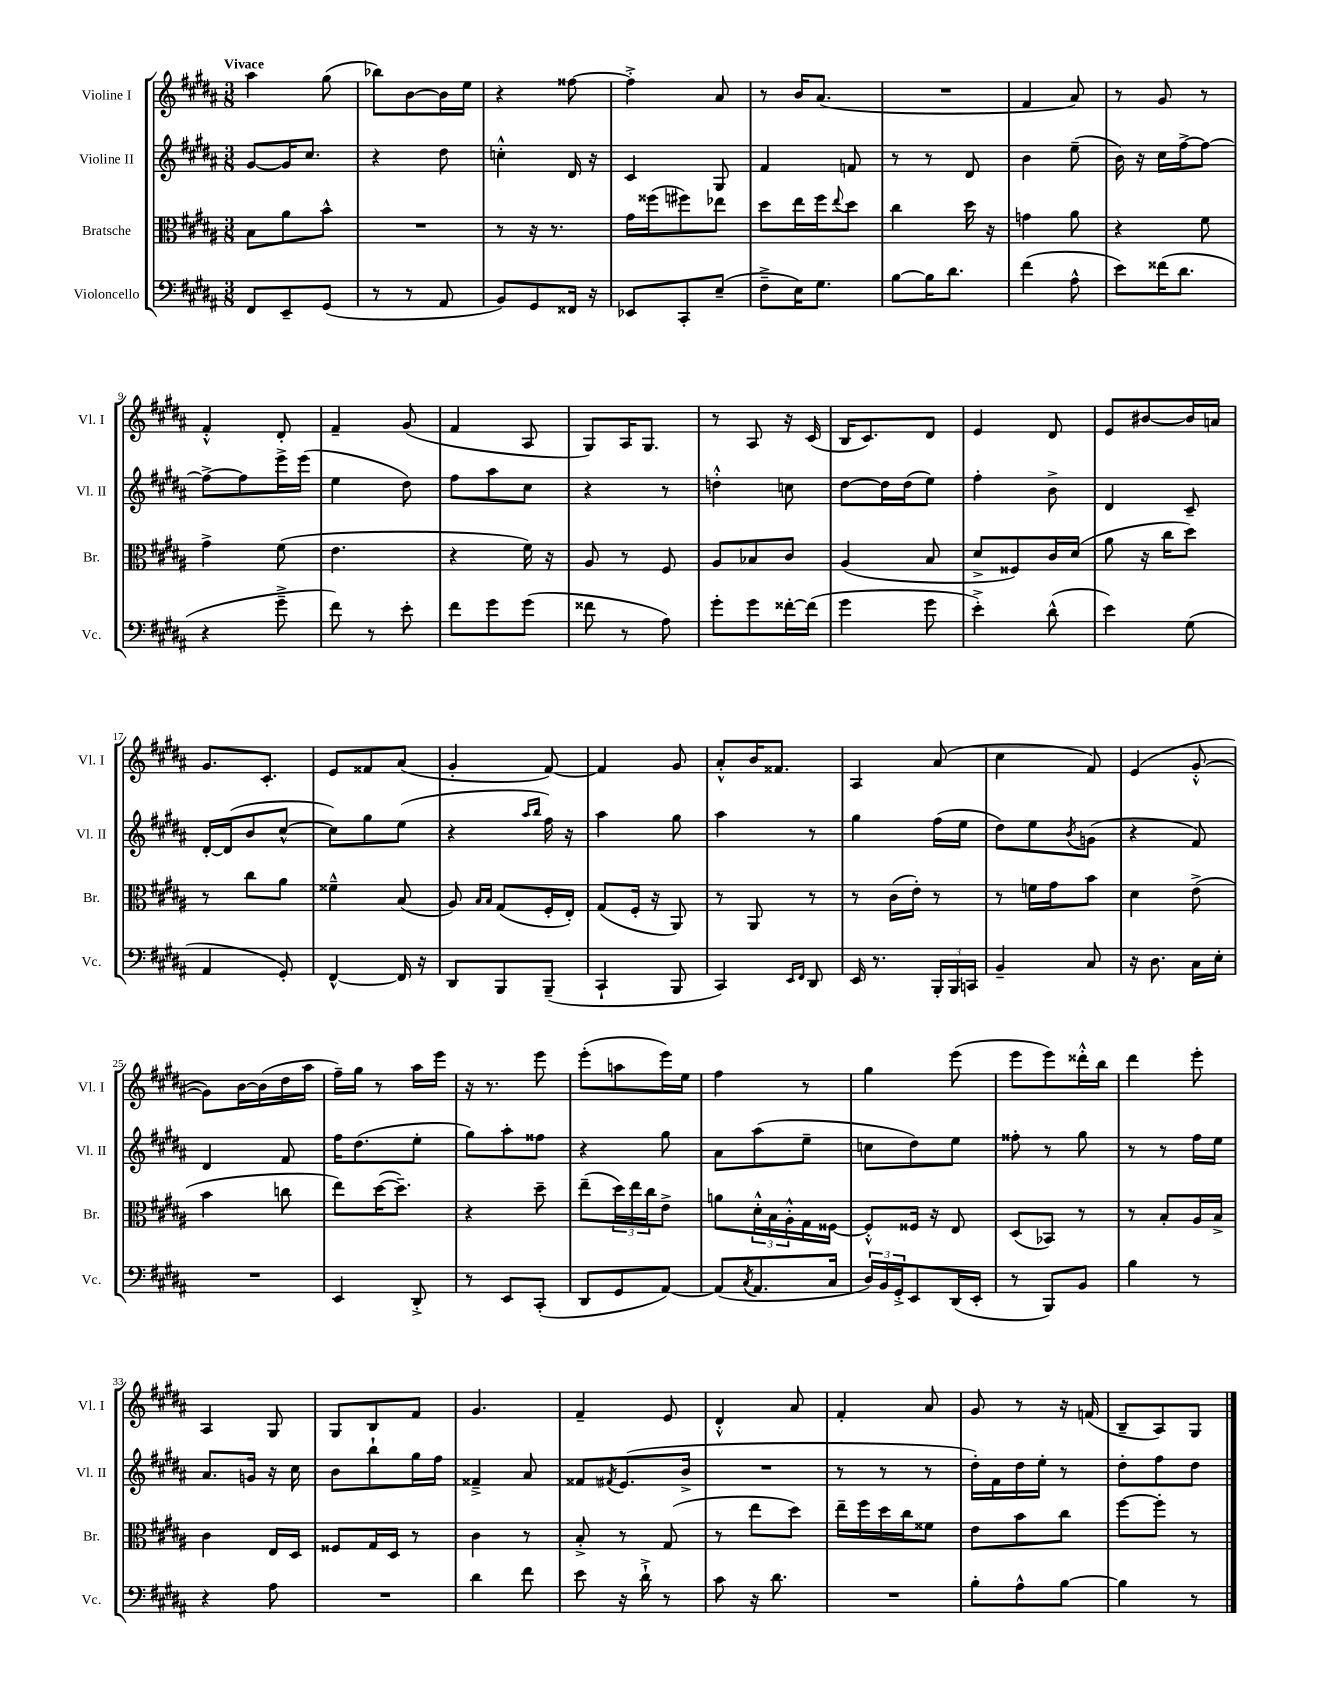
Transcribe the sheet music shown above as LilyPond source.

<<
\new StaffGroup <<
\new Staff = "s0" \with { instrumentName = "Violine I" shortInstrumentName = "Vl. I" } {
    \clef treble \key b \major \numericTimeSignature \time 3/8 \tempo "Vivace"
    ais''4 gis''8( |
    bes''8) b'8~ b'16 e''16 |
    r4 fisis''8~ |
    fisis''4-.-> ais'8 |
    r8 b'16 ais'8.( |
    R4. |
    fis'4 ais'8) |
    r8 gis'8 r8 |
    fis'4-.-^ dis'8-. |
    fis'4-- gis'8( |
    fis'4 ais8 |
    gis8) ais16 gis8. |
    r8 ais8 r16 cis'16( |
    b16 cis'8.) dis'8 |
    e'4 dis'8 |
    e'8 bis'8~ bis'16 a'16 |
    gis'8. cis'8.-. |
    e'8 fisis'8 ais'8( |
    gis'4-. fis'8~) |
    fis'4 gis'8 |
    ais'8-.-^ b'16 fisis'8. |
    ais4 ais'8( |
    cis''4 fis'8) |
    e'4( gis'8~-.-^ |
    gis'8) b'16~ b'16( dis''16 ais''16 |
    fis''16--) gis''16 r8 ais''16 e'''16 |
    r16 r8. e'''8 |
    e'''8-.( a''8 e'''16) e''16 |
    fis''4 r8 |
    gis''4 e'''8( |
    e'''8 e'''8) disis'''16-.-^ b''16 |
    dis'''4 e'''8-. |
    ais4 gis8 |
    gis8 b8 fis'8 |
    gis'4. |
    fis'4-- e'8 |
    dis'4-.-^ ais'8 |
    fis'4-. ais'8 |
    gis'8 r8 r16 f'16( |
    b8-- ais8) gis8 \bar "|." |
}
\new Staff = "s1" \with { instrumentName = "Violine II" shortInstrumentName = "Vl. II" } {
    \clef treble \key b \major \numericTimeSignature \time 3/8
    gis'8~ gis'16 cis''8. |
    r4 dis''8 |
    c''4-.-^ dis'16 r16 |
    cis'4 gis8 |
    fis'4 f'8 |
    r8 r8 dis'8 |
    b'4 e''8--( |
    b'16) r16 cis''16 fis''16~-> fis''8~ |
    fis''8~-> fis''8 e'''16-> e'''16( |
    e''4 dis''8) |
    fis''8 ais''8 cis''8 |
    r4 r8 |
    d''4-.-^ c''8 |
    dis''8~ dis''16 dis''16( e''8) |
    fis''4-. b'8-> |
    dis'4 cis'8-- |
    dis'16~-. dis'16( b'8 cis''8~-^ |
    cis''8) gis''8 e''8( |
    r4 \grace { ais''16 b''16 } fis''16) r16 |
    ais''4 gis''8 |
    ais''4 r8 |
    gis''4 fis''16( e''16 |
    dis''8) e''8 \acciaccatura { b'8 } g'8( |
    r4 fis'8) |
    dis'4 fis'8 |
    fis''16 dis''8.( e''8-. |
    gis''8) ais''8-. fisis''8 |
    r4 gis''8 |
    ais'8 ais''8( e''8-- |
    c''8 dis''8) e''8 |
    fisis''8-. r8 gis''8 |
    r8 r8 fis''16 e''16 |
    ais'8. g'16 r16 cis''16 |
    b'8 b''8-! gis''16 fis''16 |
    fisis'4---> ais'8 |
    fisis'8 \acciaccatura { fis'8 } e'8.( b'16-> |
    R4. |
    r8 r8 r8 |
    dis''16-.) fis'16 dis''16 e''16-. r8 |
    dis''8-. fis''8 dis''8 \bar "|." |
}
\new Staff = "s2" \with { instrumentName = "Bratsche" shortInstrumentName = "Br." } {
    \clef alto \key b \major \numericTimeSignature \time 3/8
    b8 ais'8 b'8-^ |
    R4. |
    r8 r16 r8. |
    gis'16 fisis''16( fis''8) ees''8 |
    dis''8 e''16 fis''16 \appoggiatura { e''8 } dis''8 |
    cis''4 dis''16 r16 |
    g'4 ais'8 |
    r4 fis'8 |
    gis'4-> fis'8( |
    e'4. |
    r4 fis'16) r16 |
    ais8 r8 fis8 |
    ais8 bes8 cis'8 |
    ais4( b8 |
    dis'8-> fisis8) cis'16 dis'16( |
    ais'8 r16 cis''16 dis''8) |
    r8 cis''8 ais'8 |
    fisis'4---^ b8( |
    ais8) \grace { b16 b16 } gis8( fis16-. e16-.) |
    gis8( fis16-. r16 ais,8) |
    r8 ais,8 r8 |
    r8 cis'16( e'16-.) r8 |
    r8 f'16 gis'16 b'8 |
    dis'4 e'8->( |
    b'4 c''8 |
    e''8) dis''16~( dis''8.--) |
    r4 dis''8-- |
    e''8--( \tuplet 3/2 { dis''16) e''16 cis''16 } e'8-> |
    a'8 \tuplet 3/2 { dis'16-.-^ b16 ais16-.-^ } gis16 fisis16~ |
    fisis8-.-^ fisis16 r16 e8 |
    dis8( bes,8) r8 |
    r8 b8-. ais16 b16-> |
    cis'4 e16 dis16 |
    fisis8 gis16 dis16 r8 |
    cis'4 r8 |
    b8-.-> r8 gis8( |
    r8 e''8 dis''8) |
    e''16-- fis''16 dis''16 cis''16 fisis'8 |
    e'8 b'8 cis''8 |
    fis''8~ fis''8-. r8 \bar "|." |
}
\new Staff = "s3" \with { instrumentName = "Violoncello" shortInstrumentName = "Vc." } {
    \clef bass \key b \major \numericTimeSignature \time 3/8
    fis,8 e,8-- gis,8( |
    r8 r8 ais,8 |
    b,8) gis,8 fisis,16 r16 |
    ees,8 cis,8-. e8--( |
    fis8---> e16) gis8. |
    b8~ b16 dis'8. |
    fis'4( ais8-^ |
    e'8) fisis'16( dis'8. |
    r4 gis'8---> |
    fis'8) r8 e'8-. |
    fis'8 gis'8 gis'8( |
    fisis'8 r8 ais8) |
    gis'8-. gis'8 fisis'16~-. fisis'16( |
    gis'4 gis'8 |
    e'4-.->) dis'8-^( |
    e'4) gis8( |
    ais,4 gis,8-.) |
    fis,4~-^ fis,16 r16 |
    dis,8 b,,8 b,,8--( |
    cis,4-! b,,8 |
    cis,4) \grace { e,16 fis,16 } dis,8 |
    e,16 r8. \tuplet 3/2 { b,,16-. b,,16 c,16 } |
    b,4-- cis8 |
    r16 dis8. cis16 e16-. |
    R4. |
    e,4 dis,8-.-> |
    r8 e,8 cis,8-.( |
    dis,8 gis,8 ais,8~) |
    ais,8( \acciaccatura { cis8 } ais,8. cis16 |
    \tuplet 3/2 { dis16) b,16 gis,16-.-> } e,8 dis,16( e,16-. |
    r8 b,,8) b,8 |
    b4 r8 |
    r4 ais8 |
    R4. |
    dis'4 fis'8 |
    e'8 r16 dis'16-!-> r8 |
    cis'8 r16 dis'8. |
    R4. |
    b8-. ais8-^ b8~ |
    b4 r8 \bar "|." |
}
>>
>>
